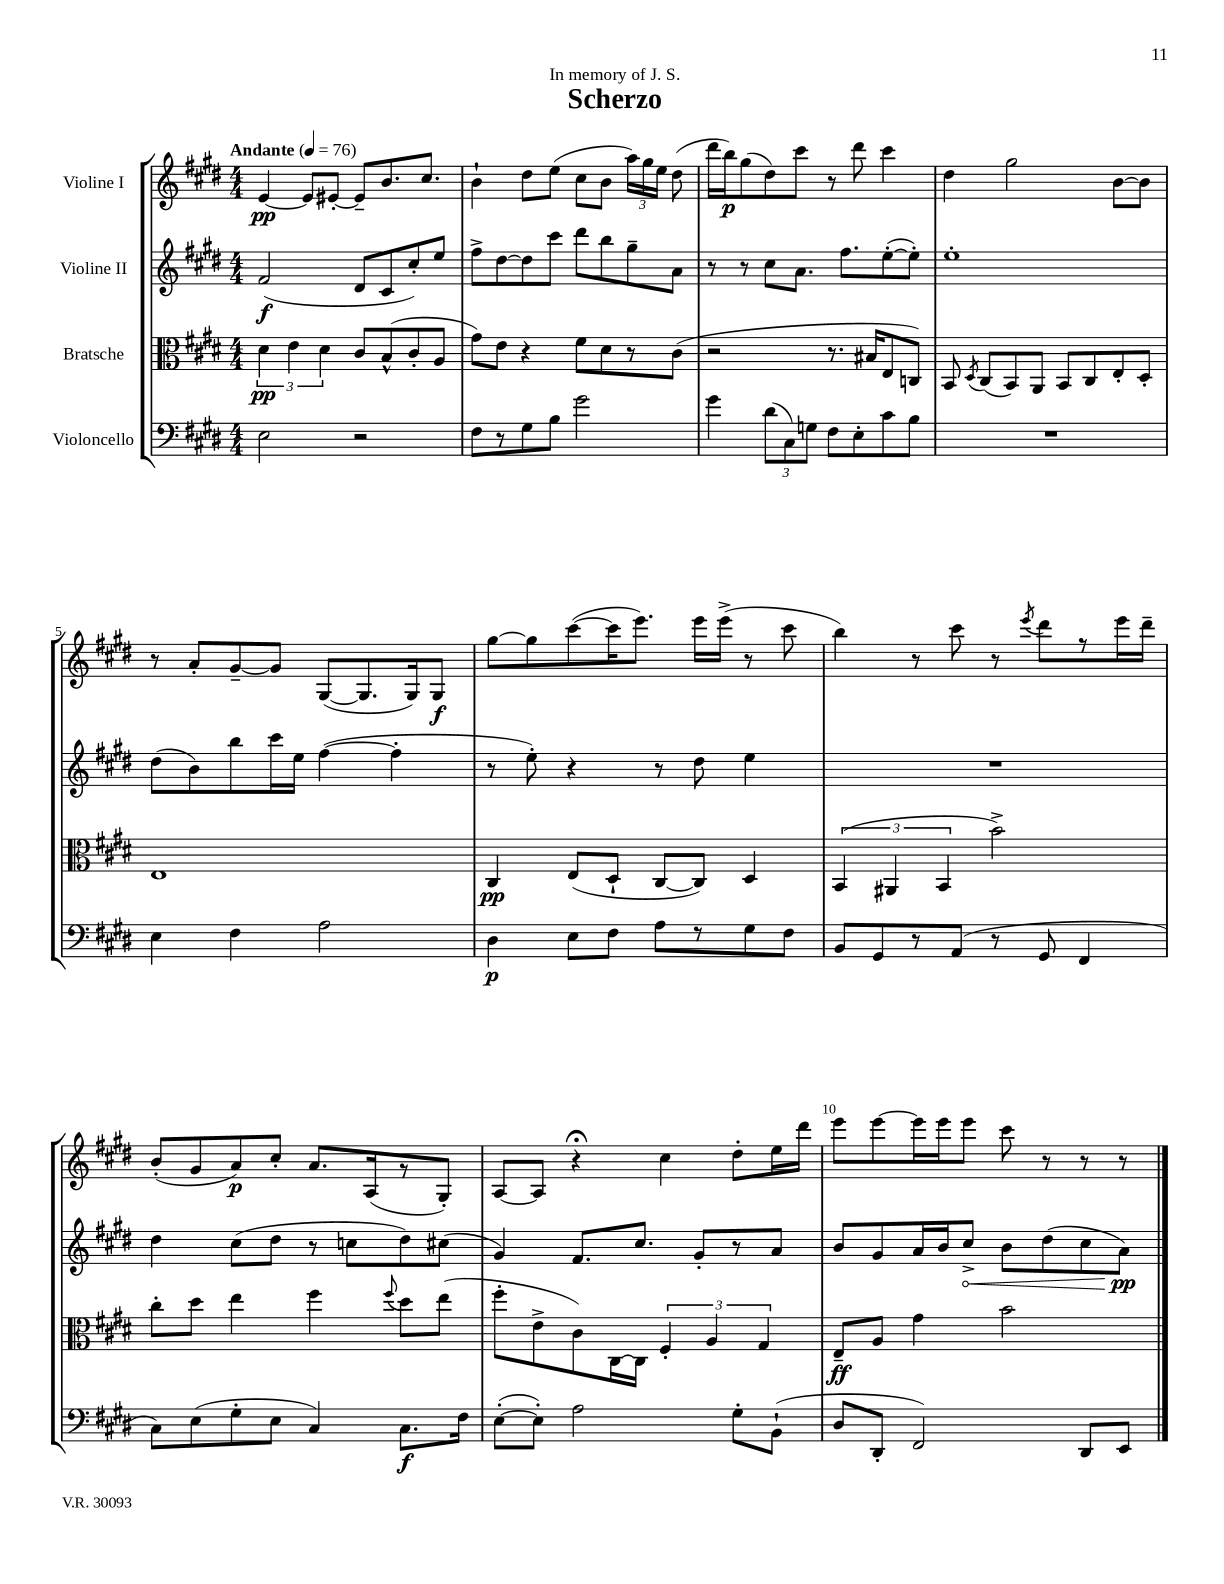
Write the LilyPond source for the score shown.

\header { title = "Scherzo" dedication = "In memory of J. S." }
<<
\new StaffGroup <<
\new Staff = "s0" \with { instrumentName = "Violine I" } {
    \clef treble \key e \major \numericTimeSignature \time 4/4 \tempo "Andante" 4 = 76
    \autoBeamOff e'4~\pp e'8[ eis'8]~-. eis'8[-- b'8. cis''8.] |
    b'4-! dis''8[ e''8]( cis''8[ b'8] \tuplet 3/2 { a''16[) gis''16 e''16] } dis''8( |
    dis'''16[ b''16\p) gis''8( dis''8) cis'''8] r8 dis'''8 cis'''4 |
    dis''4 gis''2 b'8[~ b'8] |
    r8 a'8[-. gis'8~-- gis'8] gis8[~( gis8. gis16) gis8]\f |
    gis''8[~ gis''8 cis'''8~( cis'''16 e'''8.]) e'''16[ e'''16]->( r8 cis'''8 |
    b''4) r8 cis'''8 r8 \acciaccatura { e'''8 } dis'''8[ r8 e'''16 dis'''16]-- |
    b'8[-.( gis'8 a'8\p) cis''8]-. a'8.[ a16( r8 gis8]-.) |
    a8[~ a8] r4\fermata cis''4 dis''8[-. e''16 dis'''16] |
    e'''8[ e'''8~ e'''16 e'''16 e'''8] cis'''8 r8 r8 r8 \bar "|." |
}
\new Staff = "s1" \with { instrumentName = "Violine II" } {
    \clef treble \key e \major \numericTimeSignature \time 4/4
    \autoBeamOff fis'2\f( dis'8[ cis'8 cis''8-.) e''8] |
    fis''8[-> dis''8~ dis''8 cis'''8] dis'''8[ b''8 gis''8-- a'8] |
    r8 r8 cis''8[ a'8.] fis''8.[ e''8~-.( e''8]-.) |
    e''1-. |
    dis''8[( b'8) b''8 cis'''16 e''16] fis''4~( fis''4-. |
    r8 e''8-.) r4 r8 dis''8 e''4 |
    R1 |
    dis''4 cis''8[( dis''8] r8 c''8[ dis''8) cis''8]( |
    gis'4) fis'8.[ cis''8.] gis'8[-. r8 a'8] |
    b'8[ gis'8 a'16 b'16 \once \override Hairpin.circled-tip = ##t cis''8]->\< b'8[ dis''8( cis''8 a'8]\pp\!) \bar "|." |
}
\new Staff = "s2" \with { instrumentName = "Bratsche" } {
    \clef alto \key e \major \numericTimeSignature \time 4/4
    \autoBeamOff \tuplet 3/2 { dis'4\pp e'4 dis'4 } cis'8[ b8-^( cis'8-. a8] |
    gis'8[) e'8] r4 fis'8[ dis'8 r8 cis'8]( |
    r2 r8. bis16[ e8 c8]) |
    b,8 \acciaccatura { dis8 } cis8[( b,8) a,8] b,8[ cis8 e8-. dis8]-. |
    e1 |
    cis4\pp e8[( dis8]-! cis8[~ cis8]) dis4 |
    \tuplet 3/2 { b,4( ais,4 b,4 } b'2->) |
    cis''8[-. dis''8] e''4 fis''4 \appoggiatura { fis''8 } dis''8[ e''8]( |
    fis''8[-. e'8-> cis'8) cis16~ cis16] \tuplet 3/2 { fis4-. a4 gis4 } |
    e8[--\ff a8] gis'4 b'2 \bar "|." |
}
\new Staff = "s3" \with { instrumentName = "Violoncello" } {
    \clef bass \key e \major \numericTimeSignature \time 4/4
    \autoBeamOff e2 r2 |
    fis8[ r8 gis8 b8] gis'2 |
    gis'4 \tuplet 3/2 { dis'8[( cis8) g8] } fis8[ e8-. cis'8 b8] |
    R1 |
    e4 fis4 a2 |
    dis4\p e8[ fis8] a8[ r8 gis8 fis8] |
    b,8[ gis,8 r8 a,8]( r8 gis,8 fis,4 |
    cis8[) e8( gis8-. e8] cis4) cis8.[\f fis16] |
    e8[~-.( e8]-.) a2 gis8[-. b,8]-!( |
    dis8[ dis,8]-. fis,2) dis,8[ e,8] \bar "|." |
}
>>
>>
\layout { \context { \Score \override BarNumber.break-visibility = ##(#f #t #t) barNumberVisibility = #(every-nth-bar-number-visible 5) } }
